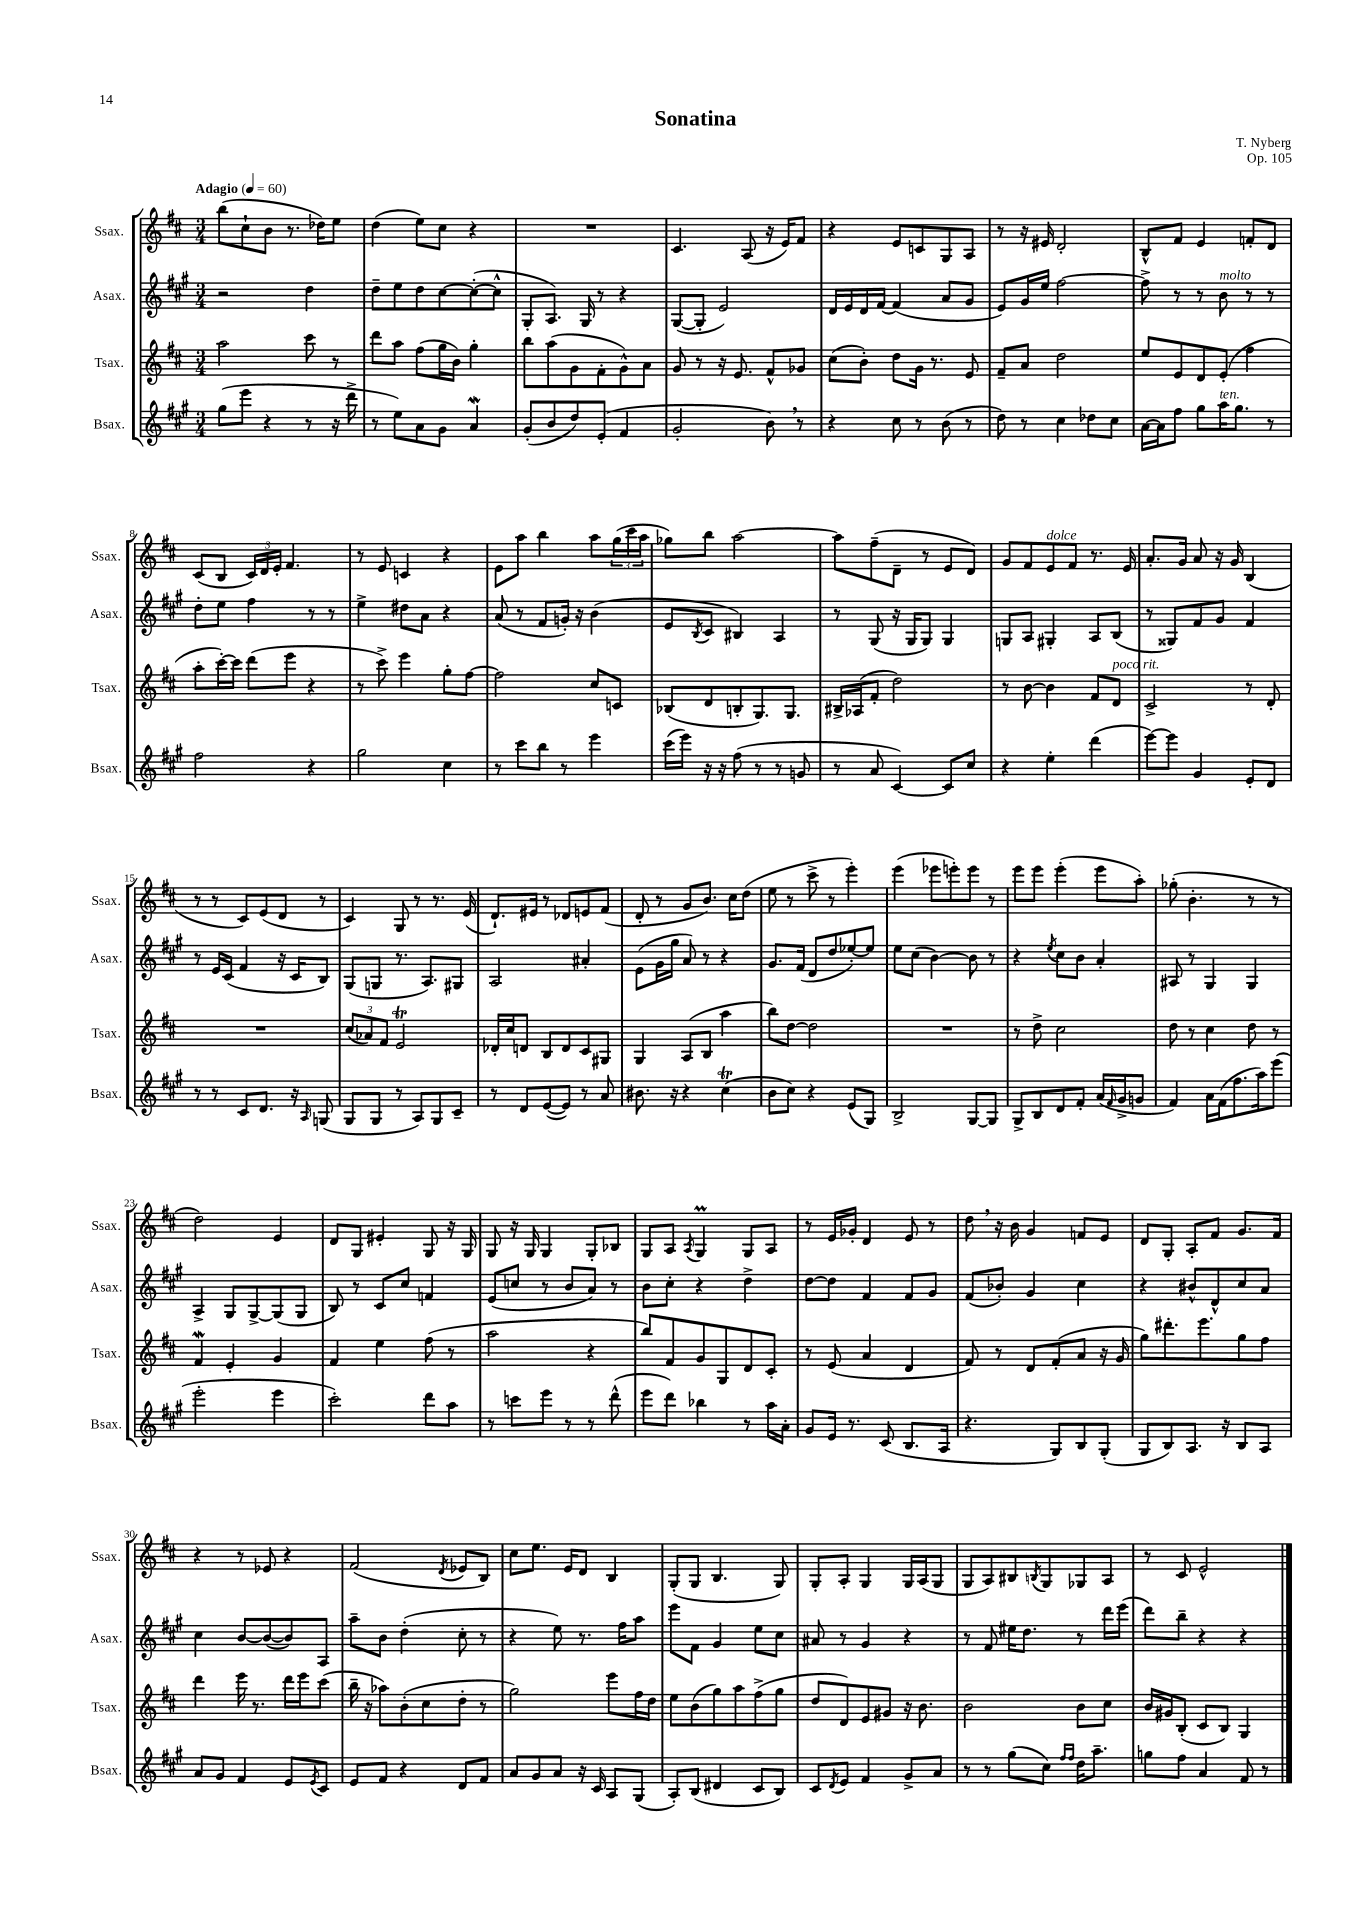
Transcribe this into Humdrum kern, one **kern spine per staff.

**kern	**kern	**kern	**kern
*part4	*part3	*part2	*part1
*staff4	*staff3	*staff2	*staff1
*I"Bsax.	*I"Tsax.	*I"Asax.	*I"Ssax.
*I'Bsax.	*I'Tsax.	*I'Asax.	*I'Ssax.
*clefG2	*clefG2	*clefG2	*clefG2
*k[f#c#g#]	*k[f#c#]	*k[f#c#g#]	*k[f#c#]
*M3/4	*M3/4	*M3/4	*M3/4
*MM60	*MM60	*MM60	*MM60
=1	=1	=1	=1
!	!	!	!LO:TX:a:B:t=Adagio
(8gg#\L	2aa\	2r	(8bb\L
8eee\J	.	.	8cc#`\
4r	.	.	8b\J
.	.	.	8.r
8r	8ccc#\	4dd\	.
.	.	.	16dd-X\KL)
16r	8r	.	8ee\J
16ddd^\	.	.	.
=2	=2	=2	=2
8r	8ddd\L	8dd~\L	(4dd\
8ee\L)	8aa\J	8ee\	.
8a\	(8ff#\L	8dd\	8ee\L)
8g#\J	16gg\L	[8cc#\	8cc#\J
.	16b\JJ)	.	.
4aw/	4gg'\	(8cc#'\_	4r
.	.	8cc#^^\J]	.
=3	=3	=3	=3
(8g#'/L	8bb\L	8G#'/L	2.r
8b/	(8aa\	8.A/J)	.
8dd/)	8g\	.	.
.	.	16G#/	.
(8e'/J	8f#'\	8r	.
4f#/	8g^^\)	4r	.
.	8a\J	.	.
=4	=4	=4	=4
2g#'/	8g/	([8G#/L	4.c#/
.	8r	8G#'/J]	.
.	16r	2e/)	.
.	8.e/	.	.
.	.	.	(8A/
8b,\)	8f#^^/L	.	16r
.	.	.	16e/KL)
8r	8g-X/J	.	8f#/J
=5	=5	=5	=5
4r	(8cc#\L	16d/LL	4r
.	.	16e/	.
.	8b'\J)	16d/	.
.	.	[16f#/JJ	.
8cc#\	8dd\L	(4f#/]	8e/L
8r	16g\Jk	.	8cn/
.	8.r	.	.
(8b\	.	8a/L	8G/
8r	8e/	8g#/J	8A/J
=6	=6	=6	=6
8dd\)	8f#~/L	8e/L)	8r
8r	8a/J	16g#/L	16r
.	.	16ee/JJ	16e#X/
4cc#\	2dd\	[2ff#\	2d'/
8dd-X\L	.	.	.
8cc#\J	.	.	.
=7	=7	=7	=7
[16a\LL	8ee/L	8ff#^\]	8B^^/L
16a\J]	.	.	.
8ff#\J	8e/	8r	8f#/J
8gg#\L	8d/	8r	4e/
!	!	!LO:TX:a:i:t=molto	!
!LO:TX:a:i:t=ten.	!	!	!
16aa\K	(8e'/J	8b\	.
8.gg#\J	.	.	.
.	4ff#\	8r	8fn'/L
8r	.	8r	8d/J
!!LO:LB:g=z
=8	=8	=8	=8
2ff#\	8aa'\L	8dd'\L	(8c#/L
.	[16ccc#'\L)	8ee\J	8B/J
.	16ccc#\JJ]	.	.
.	(8ddd\L	4ff#\	24c#/LL)
.	.	.	24d/
.	.	.	24e'/JJ
.	8eee\J	.	4.f#/
4r	4r	8r	.
.	.	8r	.
=9	=9	=9	=9
2gg#\	8r	4ee^\	8r
.	8ccc#^\)	.	8e/
.	4eee\	8dd#X\L	4cn/
.	.	8a\J	.
4cc#\	8gg'\L	4r	4r
.	[8ff#\J	.	.
=10	=10	=10	=10
8r	2ff#\]	(8a/	8e\L
8ccc#\L	.	8r	8aa\J
8bb\J	.	8f#/L	4bb\
8r	.	16gn'/Jk)	.
.	.	16r	.
4eee\	8cc#/L	(4b\	8aa\L
.	8cn/J	.	(24gg\L
.	.	.	24ccc#\
.	.	.	24aa\JJ
=11	=11	=11	=11
(16ccc#\LL	(8B-X/L	8e/L	8gg-X\L)
16eee\JJ)	.	.	.
.	.	8qB/	.
16r	8d/	8c#/J	8bb\J
16r	.	.	.
(8ff#\	8Bn'/	4B#X/)	[2aa\
8r	8.G/)	.	.
8r	.	4A/	.
.	8.G/J	.	.
8gn/	.	.	.
=12	=12	=12	=12
8r	16B#X^/LL	8r	8aa\L]
.	(16A-X/J	.	.
8a/	8f#'/J	(8G#/	(8ff#~\
[4c#/)	2dd\)	16r	8d~\J
.	.	16G#/KL	.
.	.	8G#/J)	8r
8c#/L]	.	4G#/	8e/L
8cc#/J	.	.	8d/J)
=13	=13	=13	=13
4r	8r	8Gn/L	8g/L
.	[8b\	8A/J	8f#/
!	!	!	!LO:TX:a:i:t=dolce
4ee'\	4b\]	4G#X'/	8e/
.	.	.	8f#/J
(4ddd\	8f#/L	8A/L	8.r
!	!LO:TX:a:i:t=poco rit.	!	!
.	8d/J	(8B/J	.
.	.	.	16e/
=14	=14	=14	=14
[8eee\L)	2c#^/	8r	8.a'/L
8eee\J]	.	8G##X/L)	.
.	.	.	16g/Jk
4g#/	.	8f#/	8a/
.	.	8g#/J	16r
.	.	.	16g/
8e'/L	8r	4f#/	(4B/
8d/J	8d'/	.	.
!!LO:LB:g=z
=15	=15	=15	=15
8r	2.r	8r	8r
8r	.	16e/LL	8r
.	.	(16c#/JJ	.
8c#/L	.	4f#/	8c#/L)
8.d/J	.	.	(8e/
.	.	16r	8d/J
16r	.	16c#/KL	.
16qqA/	.	.	.
(8Gn/	.	8B/J)	8r
=16	=16	=16	=16
8G#/L	(12cc#/L	(8G#/L	4c#/)
.	12a-X/)	.	.
8G#/J	.	8Gn/J	.
.	12f#/J	.	.
8r	2eT/	8.r	8G/
8A/L)	.	.	8r
.	.	8.A/L)	.
8G#/	.	.	8.r
8c#~/J	.	8G#X/J	.
.	.	.	(16e/
=17	=17	=17	=17
8r	16d-X'/LL	2A/	8.d`/L)
.	16cc#/J	.	.
8d/L	8dn/J	.	.
.	.	.	16e#X/Jk
([8e/	8B/L	.	8r
8e/J])	8d/	.	8d-X/L
8r	8c#/	4a#X'/	8en/
8a/	8G#X/J	.	(8f#/J
=18	=18	=18	=18
8.b#X\	4G/	(8e\L	8d'/
.	.	16g#\L	8r
16r	.	16gg#\JJ	.
4r	(8A/L	8a/)	8g/L
.	8B/J	8r	8.b/J)
(4cc#t\	4aa\	4r	.
.	.	.	16cc#\KL
.	.	.	(8dd\J
=19	=19	=19	=19
8b\L	8bb\L)	8.g#/L	8ee\
8cc#\J)	[8dd\J	.	8r
.	.	(16f#/Jk	.
4r	2dd\]	8d/L	8ccc#^\
.	.	8dd/	8r
(8e/L	.	[8ee-X'/)	4eee'\)
8G#/J)	.	8ee-/J]	.
=20	=20	=20	=20
2B^/	2.r	8ee\L	(4eee\
.	.	(8cc#\J	.
.	.	[4b\)	8eee-X\L
.	.	.	8eeen'\)
[8G#/L	.	8b\]	8eee\J
8G#/J]	.	8r	8r
=21	=21	=21	=21
8G#^/L	8r	4r	8eee\L
8B/	8dd^\	.	8eee\J
.	.	8qee/	.
8d/	2cc#\	8cc#\L	(4eee'\
8f#'/J	.	8b\J	.
(16a/LL	.	4a'/	8eee\L
16qqf#/	.	.	.
16g#^/J	.	.	.
8gn/J	.	.	8aa'\J)
=22	=22	=22	=22
4f#/)	8dd\	8A#X/	(8gg-X'\
.	8r	8r	4.b'\
16a\LL	4cc#\	4G#/	.
(16f#\J	.	.	.
8.ff#\	.	.	.
.	8dd\	4G#/	8r
16aa\k)	.	.	.
(8eee\J	8r	.	8r
!!LO:LB:g=z
=23	=23	=23	=23
2eee'\	4f#W/	4A^/	2dd\)
.	4e'/	8G#/L	.
.	.	[8G#^/	.
4eee\	4g/	(8G#/]	4e/
.	.	8G#/J	.
=24	=24	=24	=24
2ccc#'\)	4f#/	8B/)	8d/L
.	.	8r	8G/J
.	4ee\	8c#/L	4e#X'/
.	.	8cc#/J	.
8ddd\L	(8ff#\	4fn/	8G/
8aa\J	8r	.	16r
.	.	.	16G/
=25	=25	=25	=25
8r	2aa\	(8e/L	8G/
8cccn\L	.	8ccn/J	16r
.	.	.	16G/
8eee\J	.	8r	4G/
8r	.	8b/L	.
8r	4r	8a/J)	8G'/L
(8ddd^^\	.	8r	8B-X/J
=26	=26	=26	=26
8eee\L	8bb/L)	8b\L	8G/L
8ddd\J)	8f#/	8cc#'\J	8A/J
.	.	.	8qA/
4bb-X\	8g/	4r	4GM/
.	8G/	.	.
8r	8d/	4dd^\	8G/L
16aa\LL	8c#'/J	.	8A/J
16a'\JJ	.	.	.
=27	=27	=27	=27
8g#/L	8r	[8dd\L	8r
16e/Jk	(8e/	8dd\J]	16e/LL
8.r	.	.	16g-X'/JJ
.	4a/	4f#/	4d/
(8c#/	.	.	.
8.B/L	4d/	8f#/L	8e/
.	.	8g#/J	8r
16A/Jk	.	.	.
=28	=28	=28	=28
4.r	8f#/)	(8f#/L	8dd,\
.	8r	8b-X'/J)	16r
.	.	.	16b\
.	8d/L	4g#/	4g/
8G#/L)	(8f#'/	.	.
8B/	8a/J	4cc#\	8fn/L
(8G#'/J	16r	.	8e/J
.	16g/	.	.
=29	=29	=29	=29
8G#/L	8gg\L)	4r	8d/L
8B/)	8.ddd#X'\	.	8G'/J
8.A/J	.	8b#X^^/L	8A'/L
.	8.eee\	.	.
.	.	8d^^/	8f#/J
16r	.	.	.
8B/L	8gg\	8cc#/	8.g/L
8A/J	8ff#\J	8a/J	.
.	.	.	16f#/Jk
!!LO:LB:g=z
=30	=30	=30	=30
8a/L	4ddd\	4cc#\	4r
8g#/J	.	.	.
4f#/	16eee\	[8b/L	8r
.	8.r	.	.
.	.	(8b/_	8e-X/
8e/L	16ddd\LL	8b/])	4r
.	16eee\J	.	.
8qe/	.	.	.
8c#/J	(8ccc#\J	8A/J	.
=31	=31	=31	=31
8e/L	16bb~\	8aa~\L	(2f#/
.	16r	.	.
8f#/J	8aa-X\L)	8b\J	.
4r	(8b'\	(4dd'\	.
.	8cc#\	.	.
.	.	.	8qd/
8d/L	8dd'\J	8cc#'\	8e-X/L
8f#/J	8r	8r	8B/J)
=32	=32	=32	=32
8a/L	2gg\)	4r	8cc#\L
8g#/	.	.	8.ee\J
8a/J	.	8ee\)	.
.	.	.	16e/KL
16r	.	8.r	8d/J
16c#/	.	.	.
8A/L	8eee\L	.	4B/
.	.	16ff#\KL	.
(8G#/J	16ff#\L	8aa\J	.
.	16dd\JJ	.	.
=33	=33	=33	=33
8A'/L)	8ee\L	8eee\L	(8G'/L
(8B/J	(8b\	8f#\J	8G/J
4d#X/	8gg\)	4g#/	4.B/
.	8aa\	.	.
8c#/L	(8ff#^\	8ee\L	.
8B/J)	8gg\J	8cc#\J	8G/)
=34	=34	=34	=34
8c#/L	8dd/L	8a#X/	8G'/L
8qd/	.	.	.
8e/J	8d/)	8r	8A'/J
4f#/	8e/	4g#/	4G/
.	8g#X/J	.	.
8g#^/L	16r	4r	16G/LL
.	8.b\	.	(16A/J
8a/J	.	.	8G/J
=35	=35	=35	=35
8r	2b\	8r	8G/L
8r	.	8f#/	8A/)
(8gg#\L	.	16ee#X\KL	8B#X/
.	.	8.dd\J	.
.	.	.	8qBn/
8cc#\J)	.	.	8G/
16qqff#/LL	.	.	.
16qqff#/JJ	.	.	.
16dd\KL	8b\L	8r	8G-X/
8.aa~\J	.	.	.
.	8cc#\J	16ddd\LL	8A/J
.	.	(16eee\JJ	.
=36	=36	=36	=36
8ggn\L	16b/LL	8ddd\L)	8r
.	16g#X/J	.	.
8ff#\J	(8B'/J	8bb~\J	8c#/
4a/	8c#/L	4r	2e^^/
.	8B/J)	.	.
8f#/	4G/	4r	.
8r	.	.	.
==	==	==	==
*-	*-	*-	*-
